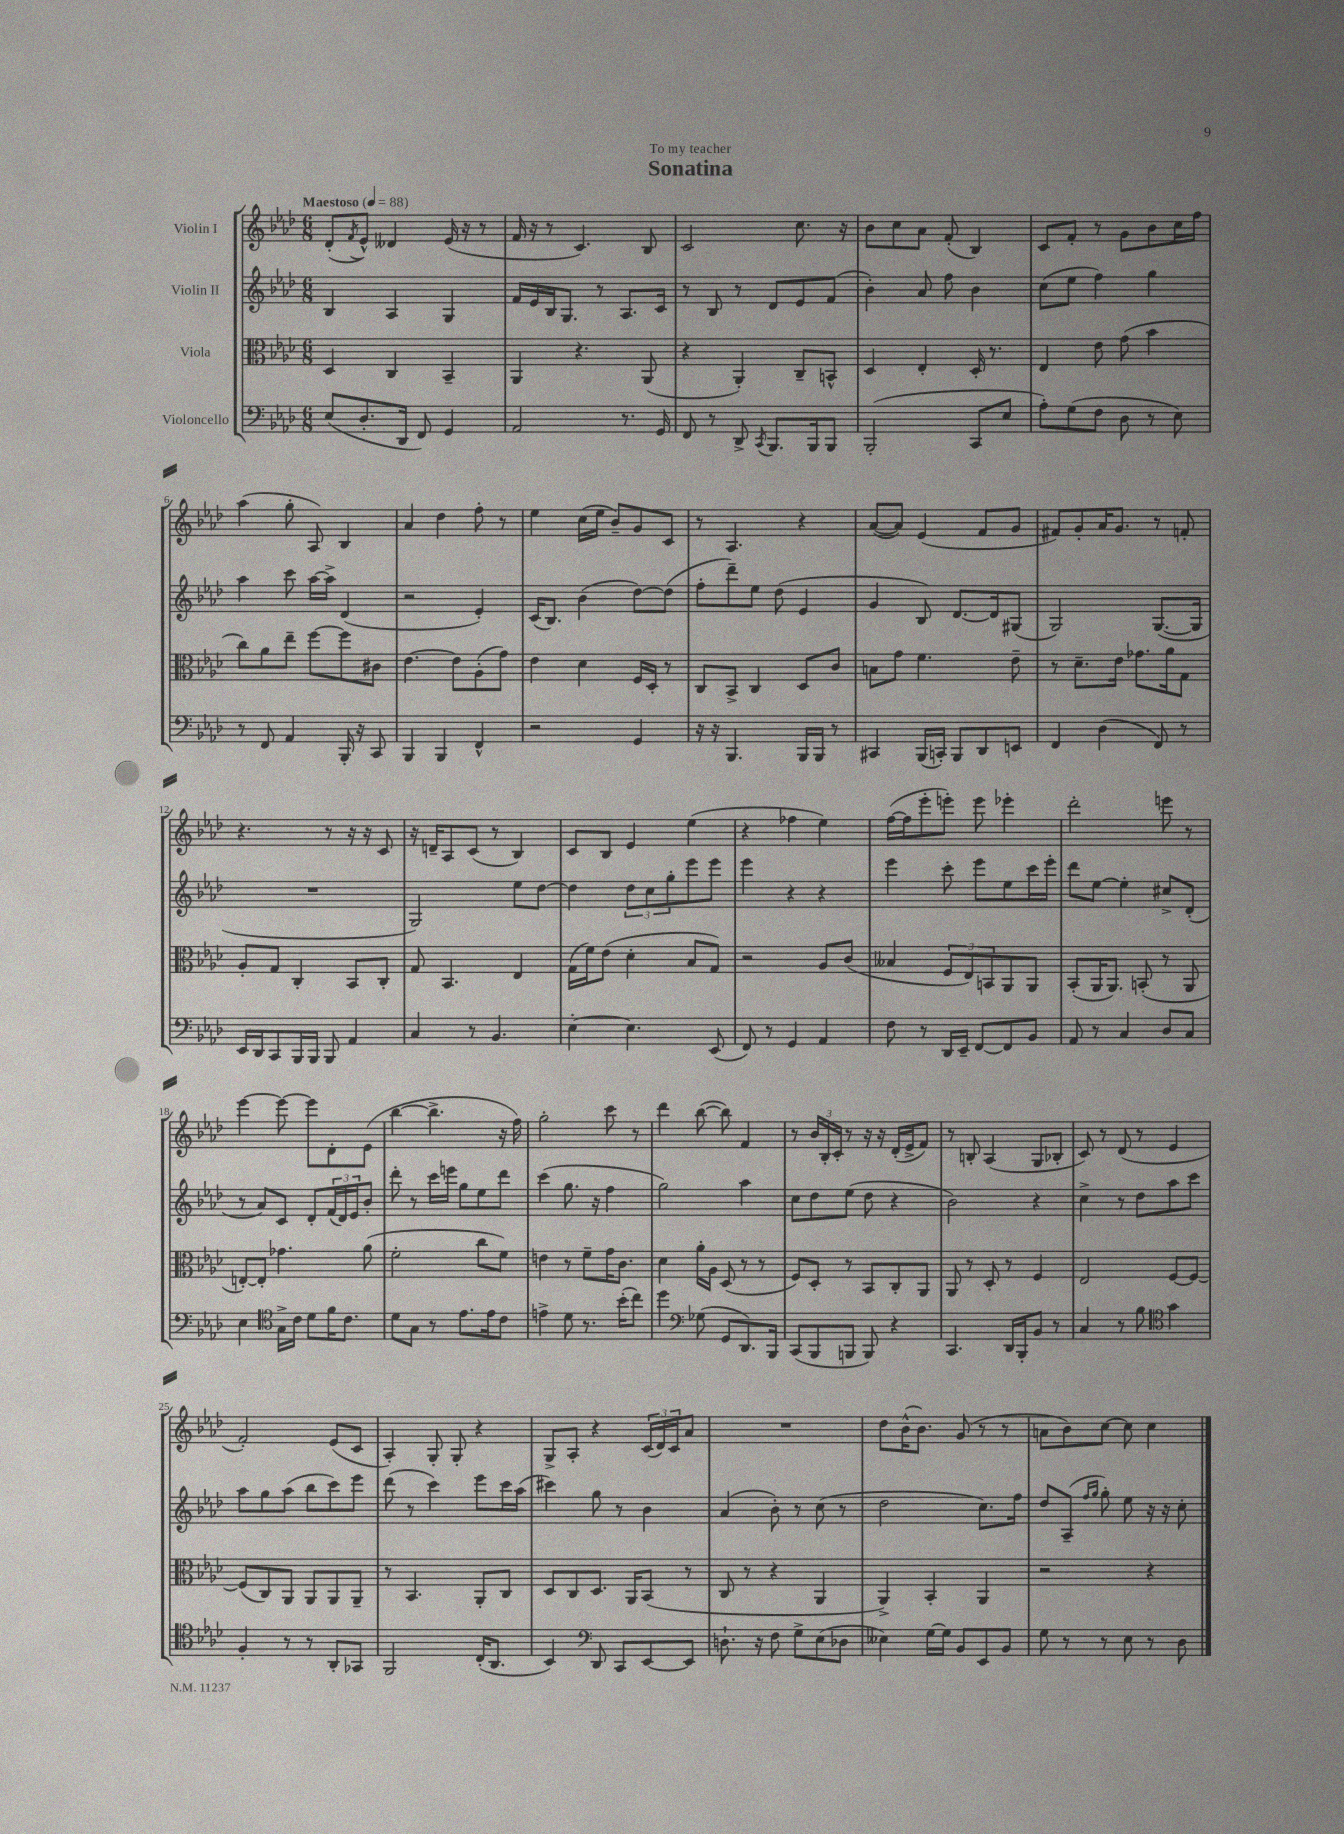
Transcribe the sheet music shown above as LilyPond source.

\header { title = "Sonatina" dedication = "To my teacher" }
<<
\new StaffGroup <<
\new Staff = "s0" \with { instrumentName = "Violin I" } {
    \clef treble \key aes \major \numericTimeSignature \time 6/8 \tempo "Maestoso" 4 = 88
    des'8-.( \acciaccatura { f'8 } ees'8-^) deses'4 ees'16( r16 r8 |
    f'16 r16 r8 c'4.) bes8 |
    c'2 c''8. r16 |
    bes'8 c''8 aes'8 f'8-.( bes4) |
    c'8 f'8-. r8 g'8 bes'8 c''16 f''16 |
    aes''4( g''8-. aes8) bes4 |
    aes'4 des''4 f''8-. r8 |
    ees''4 c''16( ees''16 bes'8--) g'8 c'8 |
    r8 aes4. r4 |
    aes'8~( aes'8) ees'4( f'8 g'8 |
    fis'8) g'8-. aes'16 g'8. r8 f'8-. |
    r4. r8 r16 r16 c'8 |
    r16 d'16-- aes8 c'8( r8 bes4) |
    c'8 bes8 ees'4 ees''4( |
    r4 fes''4 ees''4) |
    f''16~( f''16 ees'''8-. e'''8-.) e'''8 ees'''4-. |
    des'''2-. e'''8 r8 |
    ees'''4~ ees'''8~ ees'''8 des'8-. ees'8( |
    bes''4~ bes''4.-> r16 f''16) |
    g''2-. c'''8 r8 |
    des'''4 bes''8~( bes''8) f'4 |
    r8 \tuplet 3/2 { bes'16 bes16-. c'16-. } r8 r16 r16 des'16-.( ees'16-> f'8) |
    r8 b8-. aes4( g8 bes8-. |
    c'8) r8 des'8( r8 ees'4 |
    f'2-.) ees'8( c'8 |
    aes4-.) g8-. g8-. r4 |
    g8-> aes8-. r4 \tuplet 3/2 { c'16( des'16) c'16 } aes'8 |
    R2. |
    des''8 bes'16-^( bes'8.) g'8( r8 r8 |
    a'8 bes'8) c''8~ c''8 c''4 \bar "|." |
}
\new Staff = "s1" \with { instrumentName = "Violin II" } {
    \clef treble \key aes \major \numericTimeSignature \time 6/8
    bes4 aes4 g4 |
    f'16 ees'16 bes16 g8. r8 aes8. c'16 |
    r8 bes8 r8 des'8 ees'8 f'8( |
    bes'4-.) aes'8 f''8 bes'4 |
    c''8( ees''8 f''4) g''4 |
    aes''4 c'''8 aes''16~ aes''16-> des'4( |
    r2 ees'4-.) |
    c'16( bes8.) bes'4( des''8~) des''8( |
    f''8-. des'''8--) ees''8 des''8( ees'4 |
    g'4 bes8) des'8.~ des'16 gis8( |
    g2) g8.~( g16 |
    R2. |
    g2) ees''8 des''8~ |
    des''4 \tuplet 3/2 { des''8 c''8 g''8-. } ees'''8 ees'''8 |
    ees'''4 r4 r4 |
    ees'''4 c'''8-. ees'''8 ees''8 c'''16 ees'''16-. |
    des'''8 ees''8~ ees''4-. cis''8-> des'8-.( |
    r8 aes'8) c'8 des'8-. \tuplet 3/2 { f'16( des'16) ees'16 } bes'8-. |
    des'''8-. r8 c'''16 e'''16 g''8 ees''8 des'''8 |
    c'''4( g''8. r16 f''4 |
    g''2) aes''4 |
    c''8 des''8 ees''8( des''8 r4 |
    bes'2) r4 |
    c''4-> r8 des''8 aes''8 c'''8 |
    aes''8 g''8 aes''8( bes''8 c'''8) ees'''8 |
    des'''8( r8 c'''4) ees'''8 c'''16 aes''16( |
    cis'''4) g''8 r8 bes'4 |
    aes'4( bes'8-.) r8 c''8( r8 |
    des''2 c''8.) f''16 |
    des''8 aes8--( \grace { f''16 g''16 } g''8-.) ees''8 r16 r16 c''8-. \bar "|." |
}
\new Staff = "s2" \with { instrumentName = "Viola" } {
    \clef alto \key aes \major \numericTimeSignature \time 6/8
    des4 c4 bes,4-- |
    aes,4 r4. aes,8( |
    r4 aes,4-.) c8-- b,8-^ |
    des4 ees4-. des16-. r8. |
    ees4 ees'8 g'8( bes'4 |
    c''8) aes'8 ees''8-- f''8~ f''8 cis'8 |
    ees'4.~ ees'8 aes8-.( g'8) |
    ees'4 des'4 f16 des16-. r8 |
    c8 bes,8-> c4 des8 c'8 |
    b8 g'8 f'4. ees'8-- |
    r8 des'8.-- ees'16 ges'8. aes'16 g8 |
    aes8-. g8 c4-. bes,8 c8-. |
    g8 bes,4. ees4 |
    g16( f'16) ees'8( des'4-. bes8 g8) |
    r2 aes8 c'8( |
    beses4 \tuplet 3/2 { f8 ees8) b,8 } aes,8 aes,8 |
    bes,8-.( aes,16 aes,8.) b,8-.( r8 aes,8 |
    e8~-.) e8-. ges'4. aes'8( |
    f'2-. c''8 f'8) |
    e'4 r8 f'8-- g'16 c'8. |
    des'4 aes'16-. aes16 des8( r8 r8 |
    f8) des8-. r8 bes,8 c8-. aes,8 |
    aes,8 r8 des8-. r8 f4 |
    ees2 f8~ f8~ |
    f8( c8) aes,8 aes,8 aes,8 aes,8-- |
    r8 bes,4. aes,8-. c8 |
    des8 c8 des8. aes,16 bes,8( r8 |
    c8 r8 r4 aes,4 |
    aes,4->) bes,4-. aes,4 |
    r2 r4 \bar "|." |
}
\new Staff = "s3" \with { instrumentName = "Violoncello" } {
    \clef bass \key aes \major \numericTimeSignature \time 6/8
    ees8( des8.-. des,16 f,8) g,4 |
    aes,2 r8. g,16 |
    f,8 r8 des,8-> \acciaccatura { c,8 } bes,,8. bes,,16 bes,,8 |
    bes,,2-.( c,8 ees8 |
    aes8-.) g8( f8 des8 r8 ees8) |
    r8 f,8 aes,4 bes,,16-. r16 c,8 |
    bes,,4 bes,,4 f,4-^ |
    r2 g,4 |
    r16 r16 bes,,4. bes,,16 bes,,16 r8 |
    cis,4 bes,,16( c,16-.) bes,,8 des,8 e,8 |
    f,4 des4( f,8) r8 |
    ees,16 des,16 c,8 bes,,16 bes,,16 bes,,8 aes,4 |
    c4 r8 bes,4. |
    ees4~-. ees4. ees,8( |
    f,8) r8 g,4 aes,4 |
    f8 r8 des,16 ees,16-- f,8~ f,8 bes,8 |
    aes,8 r8 c4 des8 c8 |
    ees4 \clef tenor g16-> c'16 des'8 f'16 c'8. |
    des'8 g8 r8 ees'8. ees'16 c'8 |
    e'4-> des'8 r8. bes'16-.( c''8) |
    des''4 \clef bass ges8( g,8 des,8.) bes,,16 |
    c,8( bes,,8 b,,8 b,,8) r4 |
    c,4. des,16 bes,,16-. bes,8 r8 |
    c4 r8 bes8 \clef tenor g'4 |
    f4-. r8 r8 aes,8-. ges,8 |
    f,2 c16-.( aes,8. |
    bes,4) \clef bass des,8 c,8 ees,8~ ees,8 |
    d8.-! r16 f8 g8-> ees8( des8 |
    eeses4) g16~ g16 bes,8 ees,8 bes,8 |
    g8 r8 r8 ees8 r8 des8 \bar "|." |
}
>>
>>
